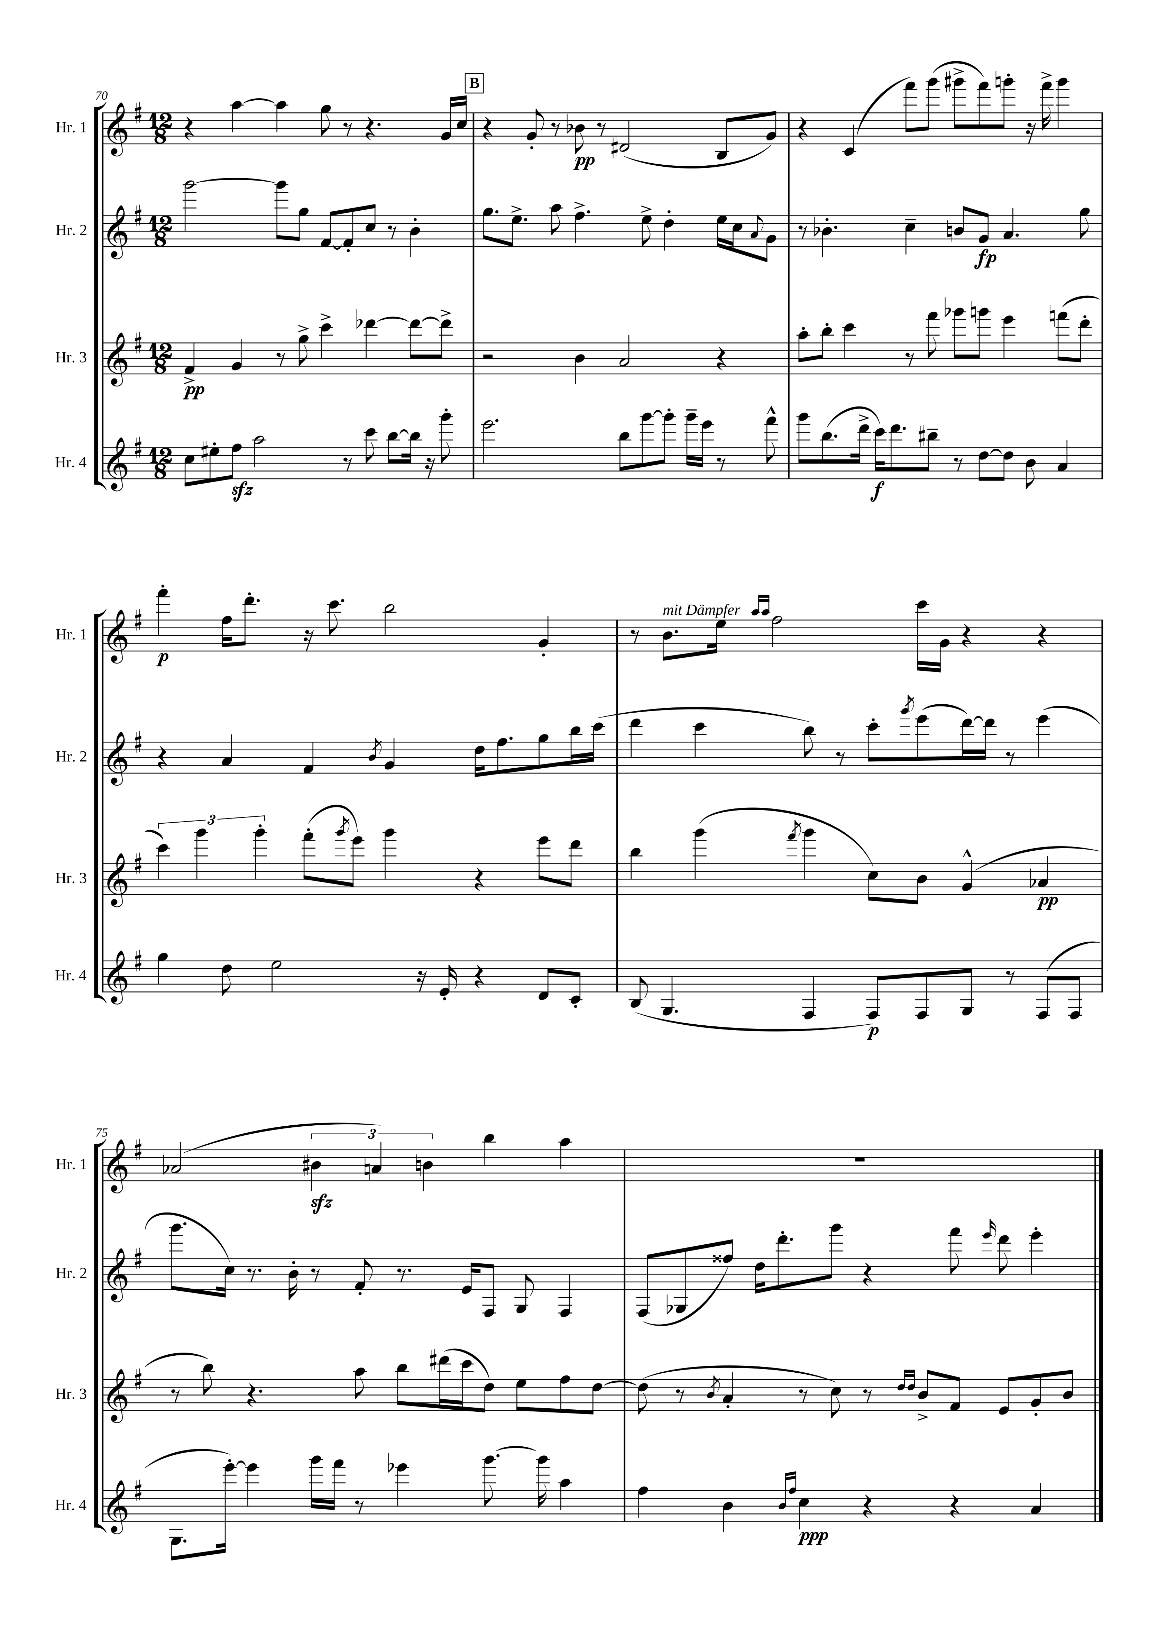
<<
\new StaffGroup <<
\new Staff = "s0" \with { instrumentName = "Hr. 1" shortInstrumentName = "Hr. 1" } {
    \clef treble \key g \major \numericTimeSignature \time 12/8
    r4 a''4~ a''4 g''8 r8 r4. g'16 c''16 |
    \mark \markup { \box "B" } r4 g'8-. r8 bes'8\pp r8 dis'2( b8 g'8) |
    r4 c'4( fis'''8) g'''8( gis'''8-> fis'''8) g'''8-. r16 fis'''16-> g'''4 |
    fis'''4-.\p fis''16 d'''8.-. r16 c'''8. b''2 g'4-. |
    r8 b'8.^\markup { \italic "mit Dämpfer" } e''16 \grace { a''16 a''16 } fis''2 c'''16 g'16 r4 r4 |
    aes'2( \tuplet 3/2 { bis'4\sfz a'4) b'4 } b''4 a''4 |
    R1. \bar "|." |
}
\new Staff = "s1" \with { instrumentName = "Hr. 2" shortInstrumentName = "Hr. 2" } {
    \clef treble \key g \major \numericTimeSignature \time 12/8
    g'''2~ g'''8 g''8 fis'8~ fis'8-. c''8 r8 b'4-. |
    \mark \markup { \box "B" } g''8. e''8.-> a''8 fis''4.-> e''8-> d''4-. e''16 c''16 \appoggiatura { a'8 } g'8 |
    r8 bes'4.-. c''4-- b'8 g'8\fp a'4. g''8 |
    r4 a'4 fis'4 \acciaccatura { b'8 } g'4 d''16 fis''8. g''8 b''16 c'''16( |
    d'''4 c'''4 b''8) r8 c'''8-. \acciaccatura { g'''8 } e'''8( d'''16~) d'''16 r8 e'''4( |
    g'''8. c''16) r8. b'16-. r8 fis'8-. r8. e'16 fis8 g8 fis4 |
    fis8( ges8 fisis''8) d''16 d'''8.-. g'''8 r4 fis'''8 \grace { e'''16 } d'''8 e'''4-. \bar "|." |
}
\new Staff = "s2" \with { instrumentName = "Hr. 3" shortInstrumentName = "Hr. 3" } {
    \clef treble \key g \major \numericTimeSignature \time 12/8
    fis'4->\pp g'4 r8 g''8-> c'''4-> des'''4~ des'''8~ des'''8-> |
    \mark \markup { \box "B" } r2 b'4 a'2 r4 |
    a''8-. b''8-. c'''4 r8 fis'''8 ges'''8 g'''8 e'''4 f'''8( d'''8-. |
    \tuplet 3/2 { c'''4) g'''4 g'''4-. } fis'''8-.( \acciaccatura { g'''8 } e'''8) g'''4 r4 e'''8 d'''8 |
    b''4 g'''4( \acciaccatura { fis'''8 } g'''4 c''8) b'8 g'4-^( aes'4\pp |
    r8 b''8) r4. a''8 b''8 dis'''16( c'''16 d''8) e''8 fis''8 d''8~ |
    d''8( r8 \acciaccatura { b'8 } a'4-. r8 c''8) r8 \grace { d''16 d''16 } b'8-> fis'8 e'8 g'8-. b'8 \bar "|." |
}
\new Staff = "s3" \with { instrumentName = "Hr. 4" shortInstrumentName = "Hr. 4" } {
    \clef treble \key g \major \numericTimeSignature \time 12/8
    c''8 eis''8-. fis''8\sfz a''2 r8 c'''8 b''8~ b''16 r16 g'''8-. |
    \mark \markup { \box "B" } e'''2. b''8 g'''8~ g'''8-. g'''16-- e'''16 r8 fis'''8-^ |
    g'''8 b''8.( d'''16-> c'''16\f) d'''8. bis''8-- r8 d''8~ d''8 b'8 a'4 |
    g''4 d''8 e''2 r16 e'16-. r4 d'8 c'8-. |
    b8( g4. fis4 fis8\p) fis8 g8 r8 fis8( fis8 |
    g8. e'''16~-.) e'''4 g'''16 fis'''16 r8 ees'''4 g'''8.~ g'''16 a''4 |
    fis''4 b'4 \grace { b'16 fis''16 } c''4\ppp r4 r4 a'4 \bar "|." |
}
>>
>>
\layout { \context { \Score currentBarNumber = #70 \override BarNumber.break-visibility = ##(#f #t #t) barNumberVisibility = #(every-nth-bar-number-visible 5) } }
